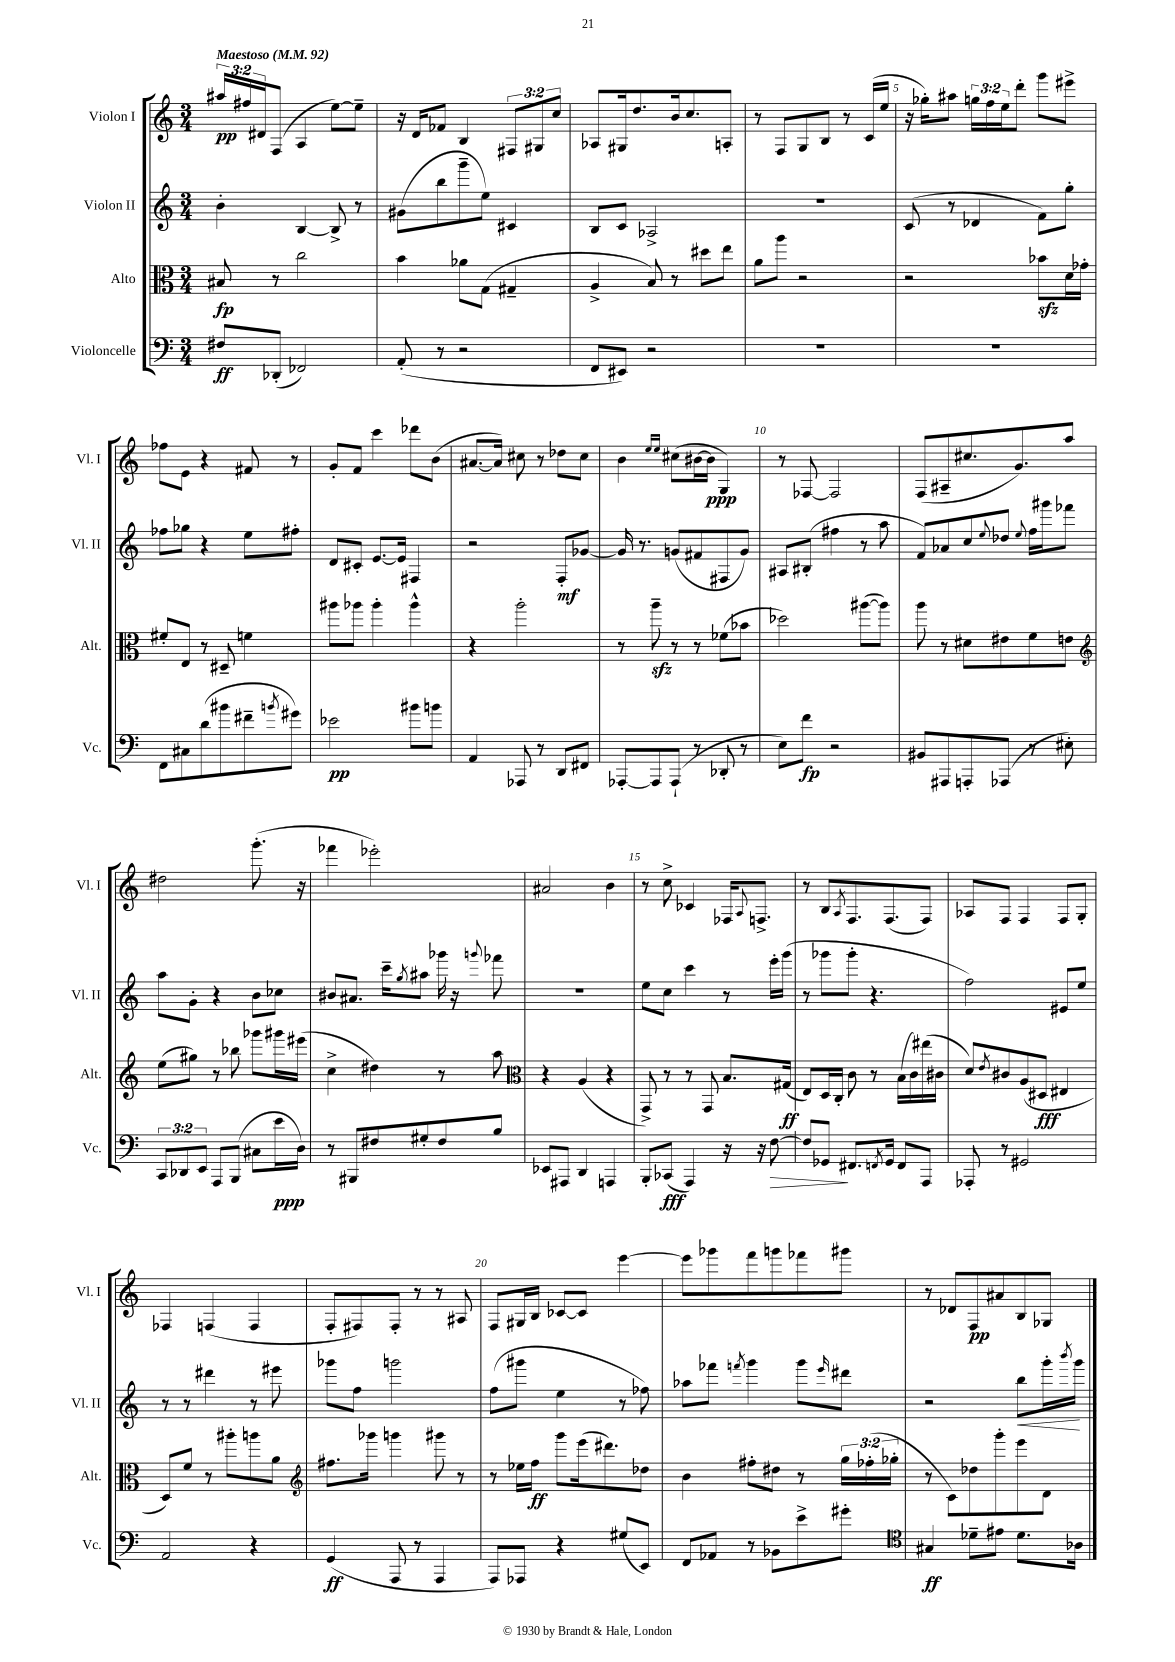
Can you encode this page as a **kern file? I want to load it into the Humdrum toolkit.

**kern	**dynam	**kern	**dynam	**kern	**dynam	**kern	**dynam
*part4	*part4	*part3	*part3	*part2	*part2	*part1	*part1
*staff4	*staff4	*staff3	*staff3	*staff2	*staff2	*staff1	*staff1
*I"Violoncelle	*	*I"Alto	*	*I"Violon II	*	*I"Violon I	*
*I'Vc.	*	*I'Alt.	*	*I'Vl. II	*	*I'Vl. I	*
*clefF4	*	*clefC3	*	*clefG2	*	*clefG2	*
*k[]	*	*k[]	*	*k[]	*	*k[]	*
*M3/4	*	*M3/4	*	*M3/4	*	*M3/4	*
*MM92	*	*MM92	*	*MM92	*	*MM92	*
=1	=1	=1	=1	=1	=1	=1	=1
!	!	!	!	!	!	!LO:TX:a:B:t=Maestoso	!
8F#X/L	ff	8B#X/	fp	4b'\	.	24aa#X/LL	pp
.	.	.	.	.	.	24ff#X/	.
.	.	.	.	.	.	24d#X/J	.
(8DD-X'/J	.	8r	.	.	.	(8F/J	.
2FF-X/)	.	2cc\	.	[4B/	.	4A/	.
.	.	.	.	8B^/]	.	[8ee\L)	.
.	.	.	.	8r	.	8ee~\J]	.
=2	=2	=2	=2	=2	=2	=2	=2
(8AA'/	.	4b\	.	(8g#X\L	.	16r	.
.	.	.	.	.	.	16d/KL	.
8r	.	.	.	8bb\	.	8f-X/J	.
2r	.	8a-X\L	.	8ggg~\	.	4B/	.
.	.	(8G\J	.	8ee\J)	.	.	.
.	.	4G#X~/	.	4c#X/	.	12F#X/L	.
.	.	.	.	.	.	12G#X/	.
.	.	.	.	.	.	12cc/J	.
=3	=3	=3	=3	=3	=3	=3	=3
8FF/L	.	4A^/	.	8B/L	.	8A-X/L	.
8EE#X/J)	.	.	.	8c/J	.	16G#X/k	.
.	.	.	.	.	.	8.dd/	.
2r	.	8B/)	.	2A-X^/	.	.	.
.	.	8r	.	.	.	16b/k	.
.	.	.	.	.	.	8.cc/	.
.	.	8dd#X\L	.	.	.	.	.
.	.	8ee\J	.	.	.	8An'/J	.
=4	=4	=4	=4	=4	=4	=4	=4
2.r	.	8a\L	.	2.r	.	8r	.
.	.	8aa\J	.	.	.	8F/L	.
.	.	2r	.	.	.	8G/	.
.	.	.	.	.	.	8B/J	.
.	.	.	.	.	.	8r	.
.	.	.	.	.	.	(16c/LL	.
.	.	.	.	.	.	16ee/JJ	.
=5	=5	=5	=5	=5	=5	=5	=5
2.r	.	2r	.	(8c/	.	16r	.
.	.	.	.	.	.	16gg-X'\KL)	.
.	.	.	.	8r	.	8aa#X\J	.
.	.	.	.	4d-X/	.	24ggn\LL	.
.	.	.	.	.	.	24ff\	.
.	.	.	.	.	.	24ee\J	.
.	.	.	.	.	.	8ddd'\J	.
.	.	8b-Xzz\L	.	8f\L)	.	8ggg\L	.
.	.	16d\L	.	8gg'\J	.	8eee#X^\J	.
.	.	16g-X'\JJ	.	.	.	.	.
!!LO:LB:g=z
=6	=6	=6	=6	=6	=6	=6	=6
8FF\L	.	8f#X'/L	.	8ff-X\L	.	8ff-X\L	.
8C#X\	.	8E/J	.	8gg-X\J	.	8e\J	.
(8d\	.	8r	.	4r	.	4r	.
8b#X\	.	8D#X~/	.	.	.	.	.
8f#X~\	.	4fn\	.	8ee\L	.	8f#X/	.
8qbn/	.	.	.	.	.	.	.
8g#X\J)	.	.	.	8ff#X'\J	.	8r	.
=7	=7	=7	=7	=7	=7	=7	=7
2e-X\	pp	8aa#X\L	.	8d/L	.	8g'/L	.
.	.	8aa-X\J	.	8c#X'/J	.	8f/J	.
.	.	4aa-'\	.	[8.e/L	.	4ccc\	.
.	.	.	.	16e/Jk]	.	.	.
8b#X\L	.	4aa-^^\	.	4F#X/	.	8ddd-X\L	.
8bn\J	.	.	.	.	.	(8b\J	.
=8	=8	=8	=8	=8	=8	=8	=8
4AA/	.	4r	.	2r	.	[8.a#X/L	.
.	.	.	.	.	.	16a#/Jk])	.
8AAA-X/	.	2aa'\	.	.	.	8cc#X\	.
8r	.	.	.	.	.	8r	.
8DD/L	.	.	.	8F'/L	mf	8dd-X\L	.
8FF#X/J	.	.	.	[8g-X/J	.	8cc#\J	.
=9	=9	=9	=9	=9	=9	=9	=9
[8AAA-X'/L	.	8r	.	16g-/]	.	4b\	.
.	.	.	.	8.r	.	.	.
8AAA-/]	.	8aazz~\	.	.	.	.	.
.	.	.	.	.	.	16qqee/LL	.
.	.	.	.	.	.	16qqee/JJ	.
(8AAA-`/J	.	8r	.	(8gn/L	.	(8cc#X\L	.
8r	.	8r	.	8f#X/	.	[16b#X\L	.
.	.	.	.	.	.	16b#\JJ]	ppp
8DD-X'/	.	(8f-X\L	.	8F#X/	.	4G/)	.
8r	.	8b-X\J	.	8g/J)	.	.	.
=10	=10	=10	=10	=10	=10	=10	=10
8E\L)	.	2dd-X\)	.	8A#X/L	.	8r	.
8f\J	fp	.	.	(8B#X'/J	.	[8F-X/	.
2r	.	.	.	4ff#X\	.	2F-/]	.
.	.	([8aa#X\L	.	8r	.	.	.
.	.	8aa#\J])	.	8aa\	.	.	.
=11	=11	=11	=11	=11	=11	=11	=11
8BB#X/L	.	8aa\	.	8f/L)	.	(8F/L	.
8AAA#X/	.	8r	.	8a-X/	.	8A#X~/	.
8AAAn'/	.	8d#X\L	.	8cc/	.	8.cc#X/	.
.	.	.	.	8qqee/	.	.	.
(8AAA-X/J	.	8e#X\	.	8dd-X/J	.	.	.
.	.	.	.	.	.	8.g/)	.
.	.	.	.	8qqee/	.	.	.
8r	.	8f\	.	16ff\LL	.	.	.
.	.	.	.	16ggg#X\J	.	.	.
8E#X'\)	.	8en\J	.	8fff-X\J	.	8aa/J	.
!!LO:LB:g=z
=12	=12	=12	=12	=12	=12	=12	=12
*	*	*clefG2	*	*	*	*	*
12CC/L	.	(8ee\L	.	8aa\L	.	2dd#X\	.
12DD-X/	.	.	.	.	.	.	.
.	.	8gg#X\J)	.	8g'\J	.	.	.
12EE/J	.	.	.	.	.	.	.
8AAA/L	.	8r	.	4r	.	.	.
(8BBB/J	.	8bb-X\	.	.	.	.	.
8C#X\L	.	8ggg-X\L	.	8b\L	.	(8.ggg'\	.
16e\L	ppp	16ggg#X\L	.	8cc-X\J	.	.	.
16D\JJ)	.	(16eee#X\JJ	.	.	.	16r	.
=13	=13	=13	=13	=13	=13	=13	=13
8r	.	4cc^\	.	8b#X/L	.	4fff-X\	.
8BBB#X/L	.	.	.	8.a#X/J	.	.	.
8F#X/	.	4dd#X\)	.	.	.	2eee-X'\)	.
.	.	.	.	16ccc~\KL	.	.	.
.	.	.	.	8qgg/	.	.	.
8G#X'/	.	.	.	8aa#X\J	.	.	.
8F#/	.	8r	.	16ggg-X\	.	.	.
.	.	.	.	16r	.	.	.
.	.	.	.	8qqgggn/	.	.	.
8B/J	.	8aa\	.	8fff-X\	.	.	.
=14	=14	=14	=14	=14	=14	=14	=14
*	*	*clefC3	*	*	*	*	*
8EE-X/L	.	4r	.	2.r	.	2a#X/	.
8AAA#X/J	.	.	.	.	.	.	.
4DD/	.	(4A/	.	.	.	.	.
4AAAn/	.	4r	.	.	.	4b\	.
=15	=15	=15	=15	=15	=15	=15	=15
8BBB'/L	.	8GG^/)	.	8ee\L	.	8r	.
(8CC-X/J	fff	8r	.	8cc\J	.	8cc^\	.
4AAA/)	.	8r	.	4ccc\	.	4c-X/	.
.	.	8GG/	.	.	.	.	.
16r	.	8.B/L	.	8r	.	16F-X/KL	.
.	.	.	.	.	.	8qqA/	.
16r	.	.	.	.	.	8.Fn^/J	.
!	!LO:HP:b	!	!	!	!	!	!
[8F\	>	.	.	16eee'\LL	.	.	.
.	.	(16G#X/Jk	ff	(16ggg\JJ	.	.	.
=16	=16	=16	=16	=16	=16	=16	=16
8F/L]	.	8E/L)	.	8r	.	8r	.
8GG-X/J	.	16D/L	.	8ggg-X\L	.	8B/L	.
.	.	16C'/JJ	.	.	.	.	.
.	.	.	.	.	.	8qA/	.
8.FF#X/L	]	8c\	.	8ggg-'\J	.	8.F/	.
.	.	8r	.	4.r	.	.	.
8qFFn/	.	.	.	.	.	.	.
16GG-/Jk	.	.	.	.	.	(8.F/	.
8FF/L	.	(16B\LL	.	.	.	.	.
.	.	16c\)	.	.	.	.	.
8AAA/J	.	(16ee#X\	.	.	.	8F/J)	.
.	.	16c#X\JJ	.	.	.	.	.
=17	=17	=17	=17	=17	=17	=17	=17
8AAA-X'/	.	8d/L)	.	2ff\)	.	8A-X/L	.
.	.	8qe/	.	.	.	.	.
8r	.	8c#X/	.	.	.	8F/J	.
2GG#X/	.	(8A/	.	.	.	4F/	.
.	.	8D#X/J	fff	.	.	.	.
.	.	4E#X/	.	8e#X/L	.	8F/L	.
.	.	.	.	8ee/J	.	8G'/J	.
!!LO:LB:g=z
=18	=18	=18	=18	=18	=18	=18	=18
2AA/	.	8D/L)	.	8r	.	4F-X/	.
.	.	8f/J	.	8r	.	.	.
.	.	8r	.	4ddd#X\	.	(4Fn/	.
.	.	8aa#X'\L	.	.	.	.	.
4r	.	8aan\	.	8r	.	4F/	.
.	.	8a\J	.	8eee#X\	.	.	.
=19	=19	=19	=19	=19	=19	=19	=19
*	*	*clefG2	*	*	*	*	*
(4GG/	ff	8.ff#X\L	.	8ggg-X\L	.	8F'/L	.
.	.	.	.	8ff\J	.	8F#X/)	.
.	.	16ggg-X\Jk	.	.	.	.	.
8AAA/	.	4gggn\	.	2gggn\	.	8F#'/J	.
8r	.	.	.	.	.	8r	.
4AAA/	.	8ggg#X\	.	.	.	8r	.
.	.	8r	.	.	.	8A#X/	.
=20	=20	=20	=20	=20	=20	=20	=20
8AAA/L)	.	8r	.	(8ff\L	.	8F/L	.
8AAA-X/J	.	16ee-X\LL	.	8ggg#X\J	.	16G#X/L	.
.	.	16ff\JJ	ff	.	.	16B/JJ	.
4r	.	8ggg\L	.	4ee\	.	[8c-X/L	.
.	.	(16eee\k	.	.	.	8c-/J]	.
.	.	8.ddd#X\)	.	.	.	.	.
(8G#X/L	.	.	.	8r	.	[4eee\	.
8EE/J)	.	8dd-X\J	.	8ff-X\)	.	.	.
=21	=21	=21	=21	=21	=21	=21	=21
8FF/L	.	4b\	.	8aa-X\L	.	8eee\L]	.
8AA-X/J	.	.	.	8fff-X\J	.	8ggg-X\	.
.	.	.	.	8qfffn/	.	.	.
8r	.	8ff#X'\L	.	4ggg\	.	8fff\	.
8BB-X\L	.	8dd#X\J	.	.	.	8gggn\	.
8e^\	.	8r	.	8ggg\L	.	8fff-X\	.
.	.	.	.	16qqeee/	.	.	.
8g#X'\J	.	24gg\LL	.	8ddd#X\J	.	8ggg#X\J	.
.	.	(24ff-X'\	.	.	.	.	.
.	.	24gg-X'\JJ	.	.	.	.	.
=22	=22	=22	=22	=22	=22	=22	=22
*clefC4	*	*	*	*	*	*	*
4G#X/	ff	8r	.	2r	.	8r	.
.	.	8c\L)	.	.	.	8d-X/L	.
8d-X~\L	.	8dd-X\	.	.	.	8F/	pp
8e#X\J	.	8ggg'\	.	.	.	8a#X/	.
!	!	!	!	!	!LO:HP:b	!	!
8.d-\L	.	8eee\	.	8bb\L	<	8B/	.
.	.	8d\J	.	16ggg'\L	.	8G-X/J	.
.	.	.	.	8qbbb/	.	.	.
16A-X\Jk	.	.	.	16ggg\JJ	.	.	.
.	.	.	.	.	[	.	.
==	==	==	==	==	==	==	==
*-	*-	*-	*-	*-	*-	*-	*-
